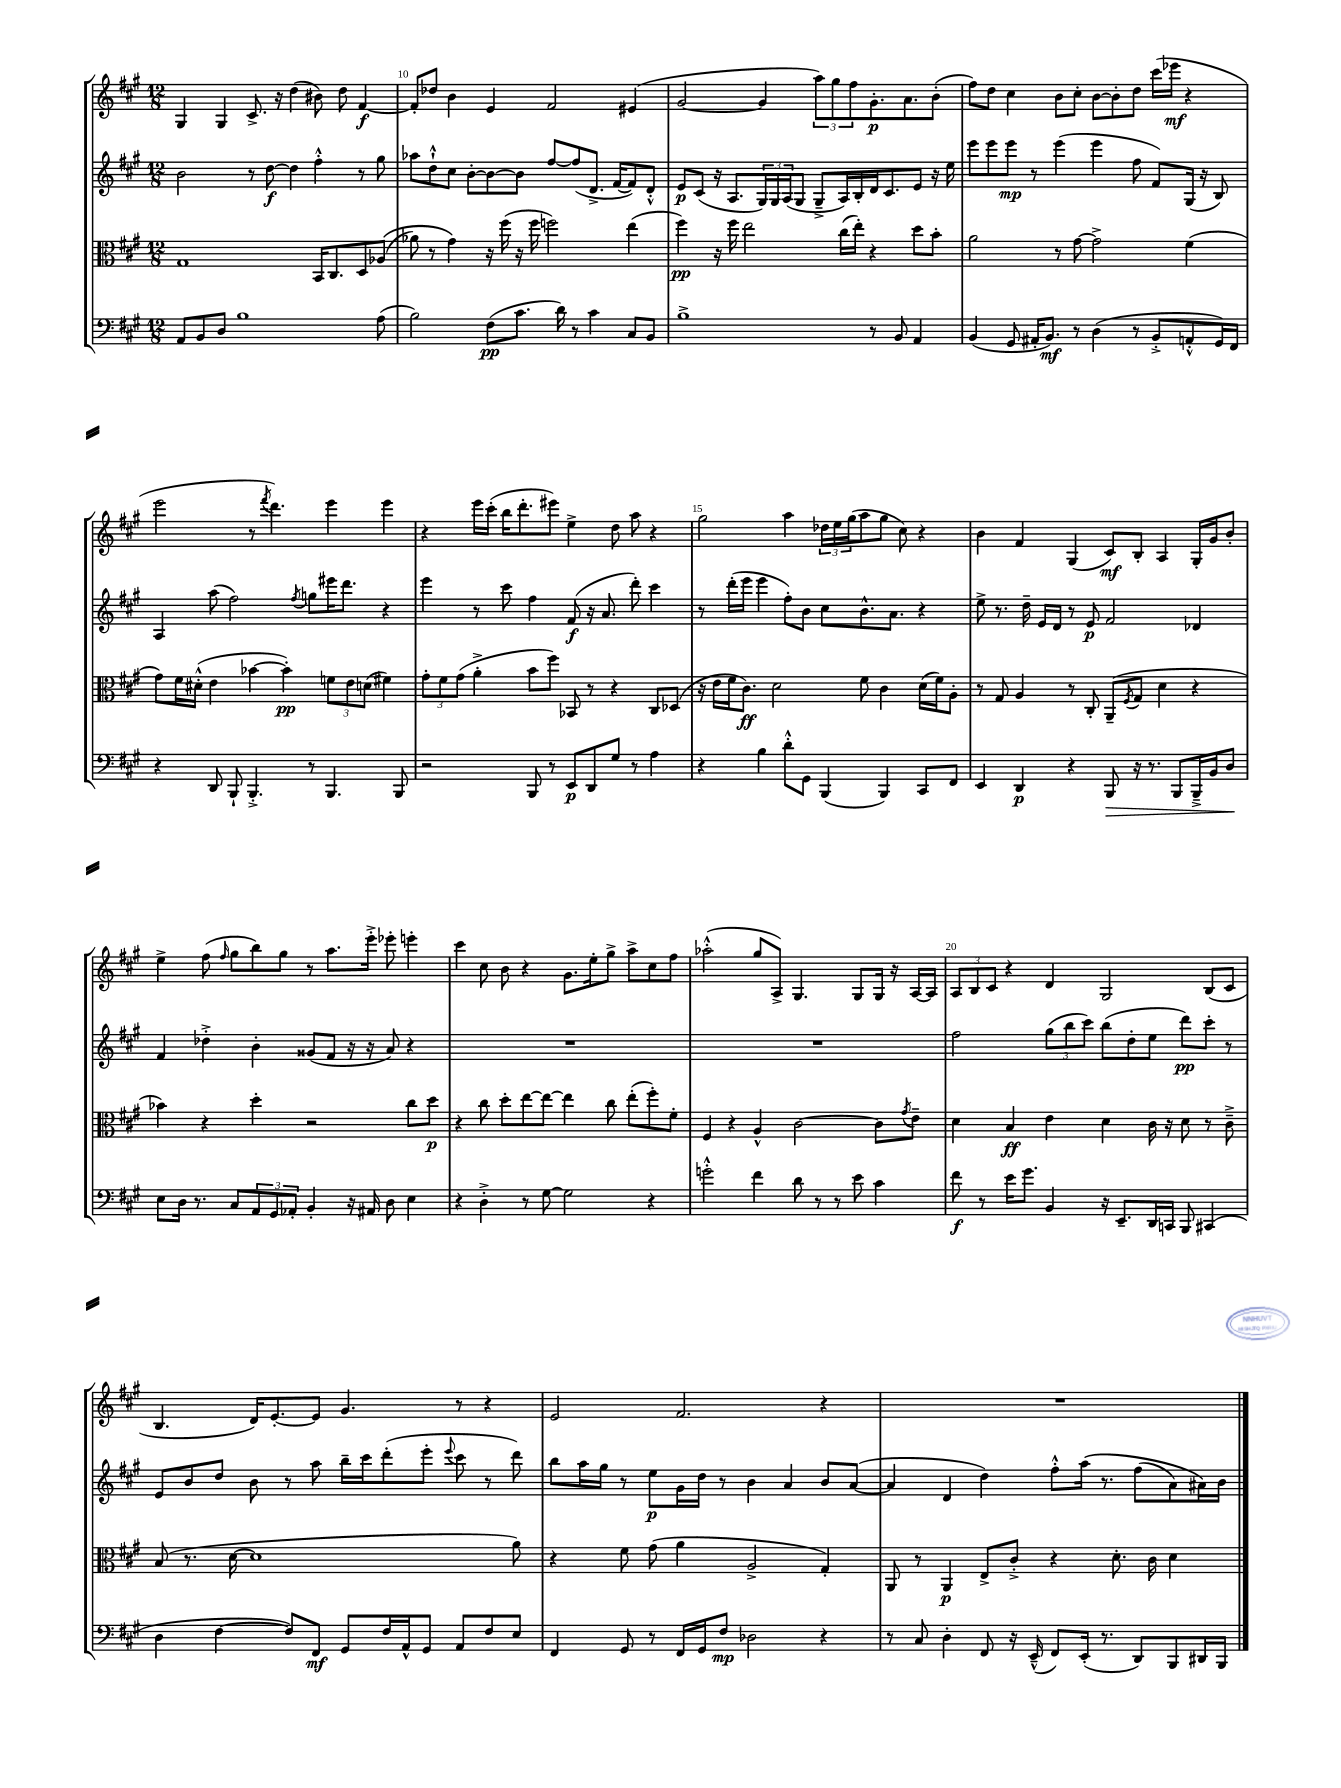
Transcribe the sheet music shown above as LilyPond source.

<<
\new StaffGroup <<
\new Staff = "s0" {
    \clef treble \key a \major \numericTimeSignature \time 12/8
    gis4 gis4 cis'8.-> r16 d''4( bis'8) d''8 fis'4~\f |
    fis'8-. des''8 b'4 e'4 fis'2 eis'4( |
    gis'2~ gis'4 \tuplet 3/2 { a''8) gis''8 fis''8 } gis'8.-.\p a'8. b'8-.( |
    fis''8) d''8 cis''4 b'8 cis''8-. b'8~ b'8-. d''8 cis'''16( ees'''16\mf r4 |
    e'''2 r8 \acciaccatura { fis'''8 } d'''4.) e'''4 e'''4 |
    r4 e'''16 cis'''16-.( b''16 d'''8.-. eis'''8) e''4-> d''8 a''8 r4 |
    gis''2 a''4 \tuplet 3/2 { des''16 e''16 gis''16( } a''8 gis''8 cis''8) r4 |
    b'4 fis'4 gis4( cis'8\mf) b8-. a4 gis16-. gis'16 b'8-. |
    e''4-> fis''8( \grace { fis''16 } gis''8 b''8) gis''8 r8 a''8. e'''16-.-> ees'''8-. e'''4-. |
    cis'''4 cis''8 b'8 r4 gis'8. e''16-. gis''8-> a''8-> cis''8 fis''8 |
    aes''2-.-^( gis''8 a8->) gis4. gis8 gis16 r16 a16~ a16 |
    \tuplet 3/2 { a8 b8 cis'8 } r4 d'4 gis2 b8( cis'8 |
    b4. d'16) e'8.~-. e'8 gis'4. r8 r4 |
    e'2 fis'2. r4 |
    R1. \bar "|." |
}
\new Staff = "s1" {
    \clef treble \key a \major \numericTimeSignature \time 12/8
    b'2 r8 d''8~\f d''4 fis''4-.-^ r8 gis''8 |
    aes''8 d''8-!-^ cis''8 b'8~-. b'8~ b'8 fis''8~ fis''8( d'8.-> fis'16~ fis'8) d'8-.-^ |
    e'8\p cis'8( r16 a8. \tuplet 3/2 { gis16) gis16 a16( } gis8 gis8---> a16) b16-. d'16 cis'8. e'8 r16 e''16 |
    e'''8 e'''8 e'''8\mp r8 e'''4( e'''4 fis''8 fis'8) gis16( r16 b8) |
    a4 a''8( fis''2) \acciaccatura { fis''8 } g''8 eis'''16 d'''8. r4 |
    e'''4 r8 cis'''8 fis''4 fis'8\f( r16 a'8. d'''8-.) cis'''4 |
    r8 d'''16-.( e'''16 e'''4 fis''8-.) b'8 cis''8 b'8.-^ a'8. r4 |
    e''8-> r8. d''16-- e'16 d'16 r8 e'8\p fis'2 des'4 |
    fis'4 des''4-.-> b'4-. gisis'8( fis'8 r16 r16 a'8) r4 |
    R1. |
    R1. |
    fis''2 \tuplet 3/2 { gis''8( b''8 cis'''8) } b''8( d''8-. e''8 d'''8\pp) cis'''8-. r8 |
    e'8 b'8 d''8 b'8 r8 a''8 b''16-- cis'''16 d'''8-.( e'''8-. \appoggiatura { e'''8 } cis'''8 r8 d'''8) |
    b''8 a''16 gis''16 r8 e''8\p gis'16 d''16 r8 b'4 a'4 b'8 a'8~( |
    a'4 d'4 d''4) fis''8-.-^ a''16\( r8. fis''8( a'8) ais'16\) b'16 \bar "|." |
}
\new Staff = "s2" {
    \clef alto \key a \major \numericTimeSignature \time 12/8
    gis1 b,16 cis8. d8 aes8(\( |
    aes'8) r8 gis'4\) r16 fis''16( r16 fis''16 f''2) e''4( |
    fis''4\pp) r16 fis''16 e''2 cis''16( e''16-.) r4 d''8 b'8-. |
    a'2 r8 gis'8~ gis'2-> fis'4( |
    gis'8) fis'16 dis'16-.-^( e'4 bes'4~ bes'4-.\pp) \tuplet 3/2 { f'8 e'8 d'8( } fis'4) |
    \tuplet 3/2 { gis'8-. fis'8 gis'8( } a'4-.-> b'8 fis''8) bes,8 r8 r4 cis8 des8( |
    r16 e'16 fis'16 cis'8.\ff) d'2 fis'8 cis'4 d'16( fis'16) a8-. |
    r8 gis8 a4 r8 cis8-. a,8--( \acciaccatura { fis8 } gis8 d'4 r4 |
    bes'4) r4 d''4-. r2 cis''8 d''8\p |
    r4 cis''8 d''8-. e''8~ e''8~ e''4 cis''8 e''8-.( fis''8-.) fis'8-. |
    fis4 r4 a4-^ cis'2~ cis'8 \acciaccatura { gis'8 } e'8-- |
    d'4 b4\ff e'4 d'4 cis'16 r16 d'8 r8 cis'8---> |
    b8( r8. d'16~ d'1 a'8) |
    r4 fis'8 gis'8( a'4 a2-> gis4-.) |
    a,8 r8 a,4\p e8-> cis'8-.-> r4 d'8.-. cis'16 d'4 \bar "|." |
}
\new Staff = "s3" {
    \clef bass \key a \major \numericTimeSignature \time 12/8
    a,8 b,8 d8 b1 a8( |
    b2) fis8\pp( cis'8. d'16) r8 cis'4 cis8 b,8 |
    b1-> r8 b,8 a,4 |
    b,4( gis,8 ais,16-. b,8.\mf) r8 d4( r8 b,8-.-> a,8-.-^ gis,16) fis,16 |
    r4 d,8 b,,8-! b,,4.-.-> r8 b,,4. b,,8 |
    r2 b,,8 r8 e,8\p d,8 gis8 r8 a4 |
    r4 b4 d'8-.-^ gis,8 b,,4( b,,4) cis,8 fis,8 |
    e,4 d,4\p r4 b,,8\> r16 r8. b,,8 b,,16---> b,16 d8\! |
    e8 d16 r8. cis8 \tuplet 3/2 { a,8 gis,8 aes,8-. } b,4-. r16 ais,16 d8 e4 |
    r4 d4-.-> r8 gis8~ gis2 r4 |
    g'2-.-^ fis'4 d'8 r8 r8 e'8 cis'4 |
    fis'8\f r8 e'16 gis'8. b,4 r16 e,8.-- d,16 c,16 b,,8 cis,4( |
    d4 fis4~ fis8) fis,8\mf gis,8 fis16 a,16-^ gis,8 a,8 fis8 e8 |
    fis,4 gis,8 r8 fis,16 gis,16 fis8\mp des2 r4 |
    r8 cis8 d4-. fis,8 r16 e,16---^( fis,8) e,16-.( r8. d,8) b,,8 dis,16 b,,16 \bar "|." |
}
>>
>>
\layout { \context { \Score currentBarNumber = #9 \override BarNumber.break-visibility = ##(#f #t #t) barNumberVisibility = #(every-nth-bar-number-visible 5) } }
